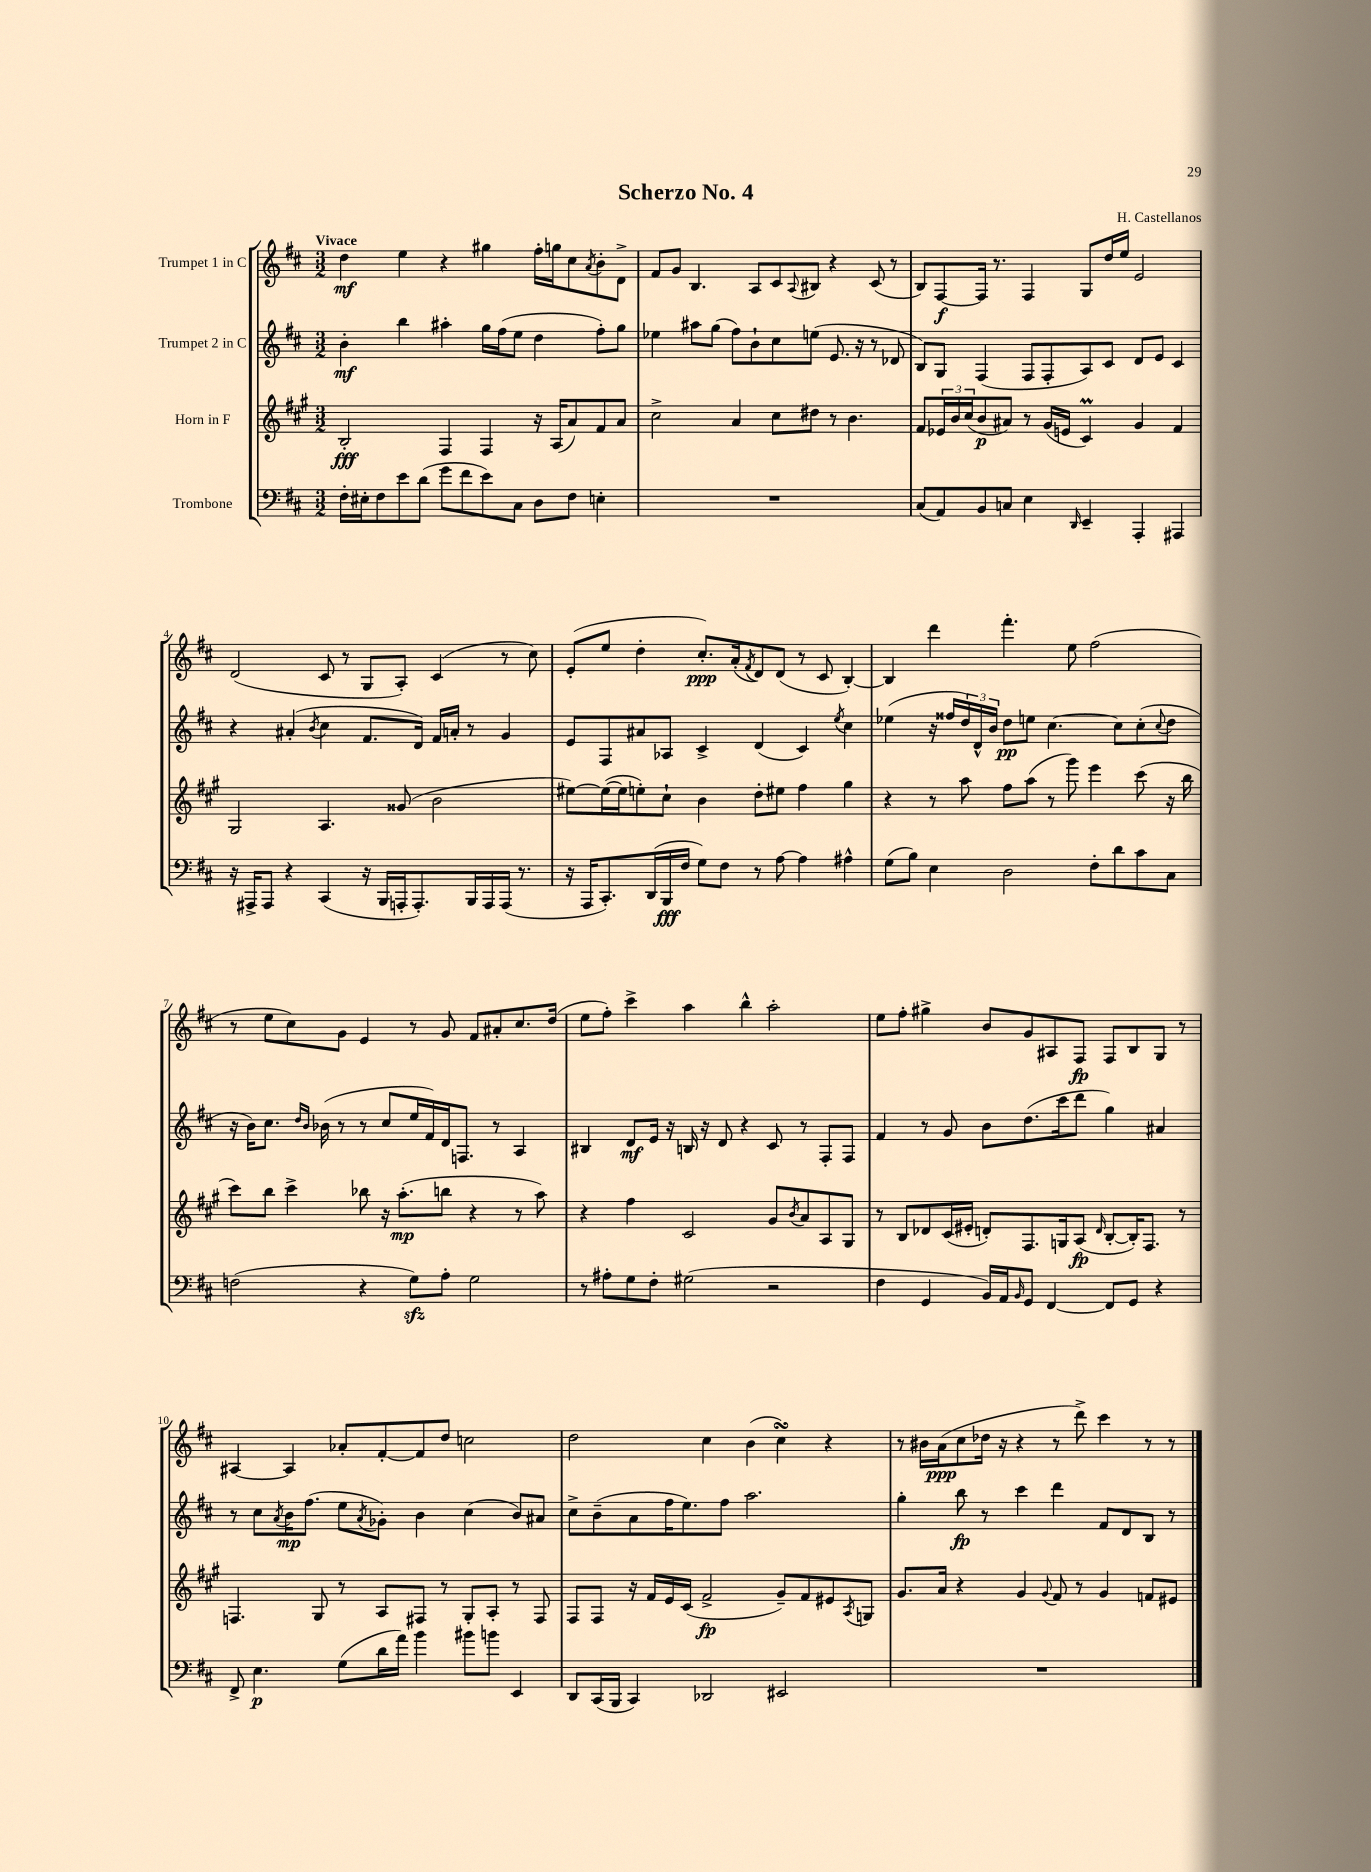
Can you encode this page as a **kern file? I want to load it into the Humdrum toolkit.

**kern	**kern	**kern	**kern
*staff4	*staff3	*staff2	*staff1
*clefF4	*clefG2	*clefG2	*clefG2
*k[f#c#]	*k[f#c#g#]	*k[f#c#]	*k[f#c#]
*M3/2	*M3/2	*M3/2	*M3/2
16F#'	2B'	4b'	4dd
16E#'	.	.	.
8F#	.	.	.
8e	.	4bb	4ee
(8d	.	.	.
8g	4F#	4aa#'	4r
8f#	.	.	.
8e)	4F#	16gg	4gg#
.	.	(16ff#	.
8C#	.	8ee	.
8D	16r	4dd	16ff#'
.	(16A	.	16gg
8F#	8a)	.	8cc#
.	.	.	8qa
4E'	8f#	8ff#')	8b'
.	8a	8gg	8d^
=	=	=	=
1.r	2cc#^	4ee-	8f#
.	.	.	8g
.	.	8aa#	4.B
.	.	(8gg	.
.	4a	8ff#)	.
.	.	8b`	8A
.	8cc#	8cc#	8c#
.	.	.	8qqA
.	8dd#	(8ee	8B#
.	8r	8.e	4r
.	4.b	.	.
.	.	16r	.
.	.	8r	(8c#
.	.	8d-	8r
=	=	=	=
(8C#	8f#	8B)	8B)
8AA)	24e-	8G	[8F#
.	24b	.	.
.	(24cc#	.	.
8BB	8b	(4F#	16F#]
.	.	.	8.r
8C	8a#)	.	.
4E	8r	8F#	4F#
.	(16g#	8F#'	.
.	16e	.	.
16qqDD	.	.	.
4EE~	4c#)	8A)	8G
.	.	8c#	16dd
.	.	.	16ee
4AAA'	4g#	8d	2e
.	.	8e	.
4AAA#	4f#	4c#	.
=	=	=	=
16r	2G#	4r	(2d
16AAA#^	.	.	.
8AAA#	.	.	.
4r	.	(4a#'	.
.	.	8qb	.
(4CC#	4.A	4cc#	8c#
.	.	.	8r
16r	.	8.f#	8G
16BBB	.	.	.
16AAA'	(8g##	.	8A')
8.AAA')	.	16d)	.
.	2b	16f#	(4c#
.	.	16a'	.
16BBB	.	8r	.
16AAA	.	.	.
(16AAA	.	4g	8r
8.r	.	.	.
.	.	.	8cc#)
=	=	=	=
16r	[8ee#)	8e	(8e'
16AAA	.	.	.
8.CC#')	(16ee#_	8F#	8ee
.	16ee#]	.	.
.	8ee')	8a#	4dd'
(16DD	.	.	.
16BBB	8cc#`	8A-	.
16F#	.	.	.
8G)	4b	4c#^	8.cc#')
8F#	.	.	.
.	.	.	(16a'
.	.	.	8qf#
8r	8dd'	(4d	8d)
[8A	8ee#	.	(8d
4A]	4ff#	4c#)	8r
.	.	.	8c#
.	.	8qee	.
4A#^^	4gg#	4cc#	[4B')
=	=	=	=
(8G	4r	(4ee-	4B]
8B)	.	.	.
4E	8r	16r	4ddd
.	.	16ff##	.
.	8aa	24dd)	.
.	.	24d^^	.
.	.	24b	.
2D	8ff#	8dd	4.fff#'
.	(8aa	8ee	.
.	8r	[4.cc#	.
.	8ggg#)	.	8ee
8F#'	4eee	.	(2ff#
8d	.	8cc#]	.
8c#	(8ccc#	(8cc#'	.
.	.	8qqcc#	.
8C#	16r	8dd	.
.	16bb	.	.
=	=	=	=
(2F	8ccc#)	16r	8r
.	.	16b)	.
.	8bb	8.cc#	8ee
.	4ccc#^	.	8cc#)
.	.	16qqdd	.
.	.	16qqb	.
.	.	(16b-	.
.	.	8r	8g
4r	8bb-	8r	4e
.	16r	8cc#	.
.	(8.aa'	.	.
8G)	.	16ee	8r
.	.	16f#)	.
8A'	8bb	16d	8g
.	.	8.F	.
2G	4r	.	8f#
.	.	8r	8a#'
.	8r	4A	8.cc#
.	8aa)	.	.
.	.	.	(16dd
=	=	=	=
8r	4r	4B#	8ee
8A#'	.	.	8ff#')
8G	4ff#	8d	4ccc#^
8F#'	.	16e	.
.	.	16r	.
(2G#	2c#	16B	4aa
.	.	16r	.
.	.	8d	.
.	.	4r	4bb^^
2r	8g#	8c#	2aa'
.	8qb	.	.
.	8a	8r	.
.	8A	8F#'	.
.	8G#	8F#	.
=	=	=	=
4F#	8r	4f#	8ee
.	8B	.	8ff#'
4GG	8d-	8r	4gg#^
.	(16c#	8g	.
.	16e#'	.	.
16BB)	8d')	8b	8b
16AA	.	.	.
16qqBB	.	.	.
8GG	8.F#	(8.dd	8g
[4FF#	.	.	8A#
.	16G	16ccc#	.
.	(8A	8ddd	8F#
.	16qqd	.	.
8FF#]	[8B'	4gg)	8F#
8GG	16B'])	.	8B
.	8.F#	.	.
4r	.	4a#	8G
.	8r	.	8r
=	=	=	=
8FF#^	4.F	8r	[4A#
4.E	.	8cc#	.
.	.	8qa	.
.	.	16b	4A#]
.	.	(8.ff#	.
.	8G#	.	.
(8G	8r	8ee	8a-'
.	.	8qa	.
16d	8A	8g-')	[8f#'
16a)	.	.	.
4b	8F#	4b	8f#]
.	8r	.	8dd
8b#	8G#'	(4cc#	2cc
8b	8A'	.	.
4EE	8r	8b)	.
.	8F#	8a#	.
=	=	=	=
8DD	8F#	8cc#^	2dd
(16CC#	8F#	(8b~	.
16BBB	.	.	.
4CC#)	16r	8a	.
.	16f#	.	.
.	16e	16ff#	.
.	(16c#	8.ee)	.
2DD-	2f#^	.	4cc#
.	.	8ff#	.
.	.	2.aa	(4b
2EE#	8g#~)	.	4cc#)
.	8f#	.	.
.	8e#	.	4r
.	8qA	.	.
.	8G	.	.
=	=	=	=
1.r	8.g#	4gg'	8r
.	.	.	16b#
.	16a	.	(16a
.	4r	8bb	8cc#
.	.	8r	16dd-
.	.	.	16r
.	4g#	4ccc#	4r
.	8qqg#	.	.
.	8f#	4ddd	8r
.	8r	.	8ddd^)
.	4g#	8f#	4ccc#
.	.	8d	.
.	8f	8B	8r
.	8e#	8r	8r
==	==	==	==
*-	*-	*-	*-
